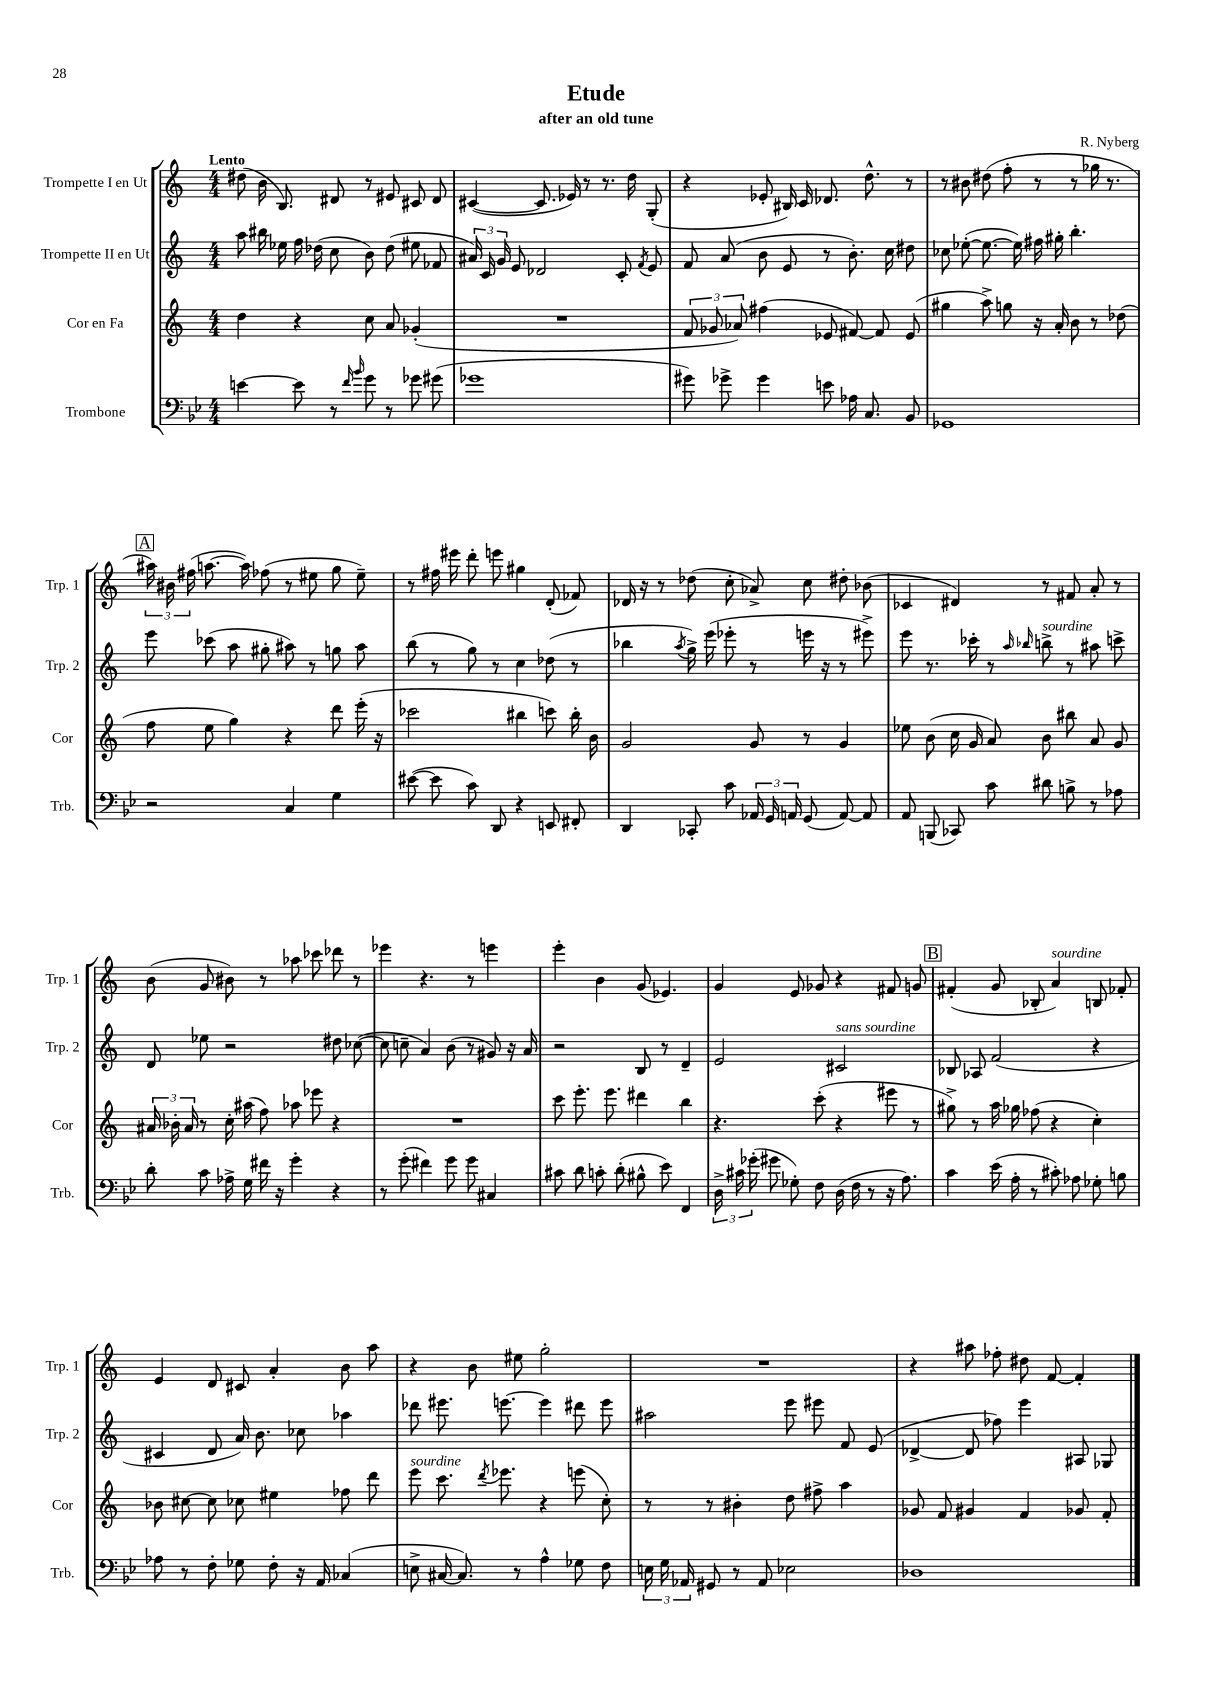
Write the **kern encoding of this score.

**kern	**kern	**kern	**kern
*part4	*part3	*part2	*part1
*staff4	*staff3	*staff2	*staff1
*I"Trombone	*I"Cor en Fa	*I"Trompette II en Ut	*I"Trompette I en Ut
*I'Trb.	*I'Cor	*I'Trp. 2	*I'Trp. 1
*clefF4	*clefG2	*clefG2	*clefG2
*k[b-e-]	*k[]	*k[]	*k[]
*M4/4	*M4/4	*M4/4	*M4/4
=1	=1	=1	=1
!	!	!	!LO:TX:a:B:t=Lento
[4en\	4dd\	8aa\	(8dd#X\
.	.	16bb#X\	16b\
.	.	16ee-X\	8.B/)
8e\]	4r	16ff\	.
.	.	(16dd-X\	.
8r	.	8cc\	8d#X/
16qqf/	.	.	.
16qqb-/	.	.	.
8g\	8cc\	8b\)	8r
8r	8a/	(8dd-\	8e#X/
8g-X\	(4g-X'/	8ee#X\	8c#X/
(8g#X\	.	8f-X/	8d#/
=2	=2	=2	=2
1g-X	1r	24a#X/)	([4c#X/
.	.	24c/	.
.	.	24g/	.
.	.	8e/	.
.	.	2d-X/	8.c#/]
.	.	.	16e-X/)
.	.	.	8r
.	.	.	8.r
.	.	8c'/	.
.	.	.	16dd\
.	.	8qf/	.
.	.	8e/	(8G'/
=3	=3	=3	=3
8g#X\)	12f/	8f/	4r
.	12g-X/	.	.
8g-X^\	.	(8a/	.
.	12a-X/)	.	.
4g-\	(4ff#X\	8b\	8e-X'/
.	.	8e/	16B#X/)
.	.	.	16c/
8en\	8e-X/	8r	8.d-X/
16A-X\	[8f#X/)	8.b'\)	.
8.C/	.	.	8.dd^^\
.	8f#/]	.	.
.	.	16cc\	.
8BB-/	(8e-/	8dd#X\	8r
=4	=4	=4	=4
1GG-X	4gg#X\	8cc-X\	8r
.	.	([8ee-X'\	8b#X\
.	8aa^\)	8.ee-\_	(8dd#X\
.	8ggn\	.	8ff'\
.	.	16ee-\])	.
.	16r	16ff#X\	8r
.	16a'/	16gg#X'\	.
.	8b\	4.bb'\	8r
.	8r	.	16gg-X\
.	.	.	8.r
.	(8dd-X\	.	.
!!LO:LB:g=z
!!LO:REH:place=s1:t=A
=5	=5	=5	=5
2r	8ff\	8eee\	24aa#X\)
.	.	.	24b#X\
.	.	.	(24ff#X\
.	8ee\	(8ccc-X\	[8.aan\
.	4gg\)	8aa\	.
.	.	.	16aa\])
.	.	8gg#X'\	(8ff-X\
4C/	4r	8aa#X\)	8r
.	.	8r	8ee#X\
4G\	8ddd\	8ggn\	8gg\
.	(16eee'\	8aa#\	8ee#~\)
.	16r	.	.
=6	=6	=6	=6
([8e#X\	2ccc-X\	(8bb\	8r
8e#\]	.	8r	16ff#X\
.	.	.	16eee#X\
8c\)	.	8gg\)	8ddd'\
8DD/	.	8r	8eeen\
4r	4bb#X\	4cc\	4gg#X\
8EEn/	8cccn\)	(8dd-X\	(8d'/
8FF#X'/	16bb#'\	8r	8f-X/)
.	16b\	.	.
=7	=7	=7	=7
4DD/	2g/	4bb-X\	16d-X/
.	.	.	16r
.	.	.	8r
.	.	8qaa/	.
8CC-X'/	.	16gg^\)	(8dd-X\
.	.	(16eee\	.
8c\	.	8eee-X'\	8cc'\
24AA-X/	8g/	8r	8a-X^/)
24GG/	.	.	.
24AAn/	.	.	.
(8GG/	8r	16eeen\	8cc\
.	.	16r	.
[8AA/)	4g/	8r	8dd#X'\
8AA/]	.	8eee#X^\)	(8b-X\
=8	=8	=8	=8
8AA/	8ee-X\	8eee\	4c-X/
(8BBBn/	(8b\	8.r	.
8CC-X/)	16cc\	.	4d#X/)
.	16g/	16ccc-X'\	.
8c\	8a/)	8r	.
.	.	16qqaa/	.
.	.	16qqbb-X/	.
!	!	!LO:TX:a:i:t=sourdine	!
8d#X\	8b\	8bbn^\	8r
8Bn^\	8bb#X\	8r	8f#X/
8r	8a/	8aa#X\	8a'/
8A-X\	8g/	8cccn^\	8r
!!LO:LB:g=z
=9	=9	=9	=9
8d'\	24a#X/	8d/	(8b\
.	24b-X'\	.	.
.	24a#/	.	.
8c\	8r	8ee-X\	8g/
16A-X^\	16cc'\	2r	8b#X\)
16G\	(16aa#X\	.	.
16f#X\	8ff\)	.	8r
16r	.	.	.
4g'\	8aa-X\	.	8aa-X\
.	8eee-X\	.	8ccc-X\
4r	4r	8dd#X\	8ddd-X\
.	.	([8cc-X\	8r
=10	=10	=10	=10
8r	1r	8cc-\]	4eee-X\
(8g'\	.	8ccn~\	.
4f#X\)	.	4a/)	4.r
8g\	.	(8b\	.
8g\	.	8r	8r
4C#X/	.	8g#X/)	4eeen\
.	.	16r	.
.	.	16a/	.
=11	=11	=11	=11
8c#X\	8ccc\	2r	4eee'\
8d\	8.eee'\	.	.
8cn'\	.	.	4b\
.	8.eee\	.	.
(8d'\	.	.	.
8B#X^^\	4ddd#X\	8B/	(8g/
8e-\)	.	8r	4.e-X/)
4FF/	4bb\	4d~/	.
=12	=12	=12	=12
24D^\	4.r	2e/	4g/
24c#X\	.	.	.
(24g-X'\	.	.	.
8g#X\	.	.	.
8G-X'\)	.	.	8e/
8F\	(8ccc'\	.	8g-X/
!	!	!LO:TX:a:i:t=sans sourdine	!
(16D\	4r	2c#X/	4r
16F\	.	.	.
8r	.	.	.
16r	8eee#X\	.	8f#X/
8.A\)	.	.	.
.	8r	.	8gn/
!!LO:REH:place=s1:t=B
=13	=13	=13	=13
4c\	8gg#X^\)	8B-X/	(4f#X'/
.	8r	8A-X/	.
(16e-\	16aa\	(2f/	8g/
16A'\	16gg-X\	.	.
8r	(8ff-X\	.	8B-X'/
!	!	!	!LO:TX:a:i:t=sourdine
8c#X'\)	4r	.	4a/)
8A-X\	.	.	.
8G-X'\	4cc'\)	4r	8Bn/
8Bn\	.	.	8f-X'/
!!LO:LB:g=z
=14	=14	=14	=14
8A-X\	8b-X\	4c#X/	4e/
8r	[8cc#X\	.	.
8F'\	8cc#\]	8d/	8d/
8G-X\	8cc-X\	16a/)	8c#X/
.	.	8.b\	.
8F'\	4ee#X\	.	4a'/
16r	.	8cc-X\	.
16AA/	.	.	.
(4C-X/	8ff-X\	4aa-X\	8b\
.	8ddd\	.	8aa\
=15	=15	=15	=15
!	!LO:TX:a:i:t=sourdine	!	!
8En^\	8eee\	8ddd-X\	4r
[16C#X/	8.ccc\	8.eee#X\	.
8.C#/])	.	.	.
.	.	.	8b\
.	8qddd/	.	.
.	8.eee-X\	[8.eeen\	.
8r	.	.	8ee#X\
4A^^\	4r	4eee\]	2gg'\
8G-X\	(8eeen\	8ddd#X\	.
8F\	8cc'\)	8eee\	.
=16	=16	=16	=16
24En\	8r	2aa#X\	1r
24G\	.	.	.
24AA-X/	.	.	.
8GG#X/	8r	.	.
8r	4b#X'\	.	.
8AA-/	.	.	.
2E-X\	8dd\	8eee\	.
.	8ff#X^\	8eee#X\	.
.	4aa\	8f/	.
.	.	(8e/	.
=17	=17	=17	=17
1D-X	8g-X/	[4d-X^/	4r
.	8f/	.	.
.	4g#X/	8d-/]	8aa#X\
.	.	8ff-X\)	8ff-X'\
.	4f/	4eee\	8dd#X\
.	.	.	[8f/
.	8g-X/	8A#X/	4f'/]
.	8f'/	8G-X/	.
==	==	==	==
*-	*-	*-	*-
